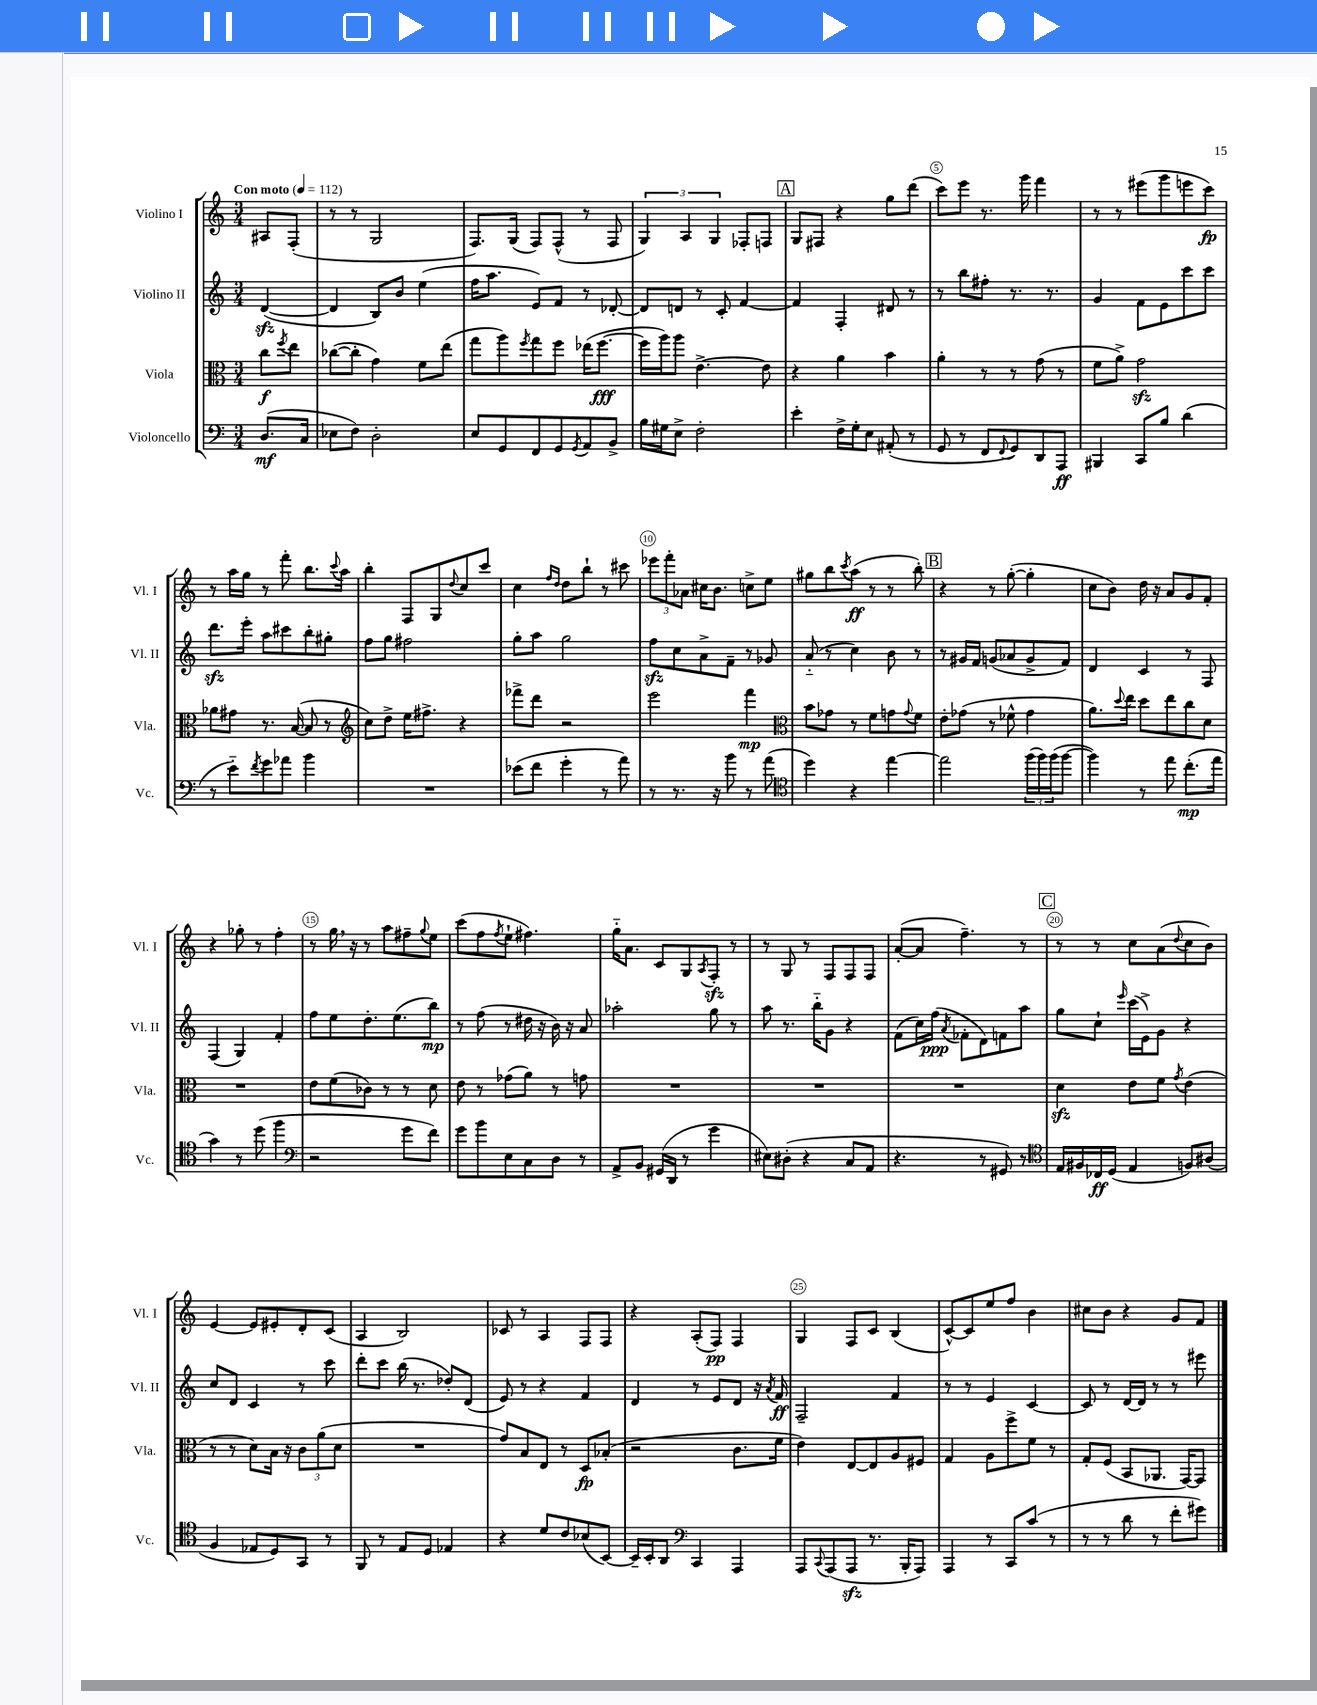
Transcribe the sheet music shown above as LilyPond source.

<<
\new StaffGroup <<
\new Staff = "s0" \with { instrumentName = "Violino I" shortInstrumentName = "Vl. I" } {
    \clef treble \key c \major \numericTimeSignature \time 3/4 \partial 4 \tempo "Con moto" 4 = 112
    ais8 f8-.( |
    r8 r8 g2 |
    f8.) g16( f8) f8-^( r8 f8 |
    \tuplet 3/2 { g4) a4 g4 } fes8-. f8 |
    \mark \markup { \box "A" } g8 fis8 r4 g''8 d'''8( |
    c'''8) e'''8 r8. g'''16 f'''4 |
    r8 r8 eis'''8( g'''8 e'''8 c'''8\fp) |
    r8 a''16 g''16 r8 f'''8-. b''8. \appoggiatura { c'''8 } a''16 |
    b''4-. f8 g8 \appoggiatura { d''8 } c''8 c'''8 |
    c''4 \grace { f''16 d''16 } d''8 b''8-! r8 cis'''8 |
    \tuplet 3/2 { ees'''8 f'''8-. aes'8 } cis''16 b'8. c''8-> e''8 |
    gis''8 b''8 \acciaccatura { c'''8 } a''8\ff( r8 r8 b''8-.) |
    \mark \markup { \box "B" } r4 r8 g''8~-.( g''4-. |
    c''8 b'8) d''16 r16 a'8 g'8 f'8-. |
    r4 ges''8-. r8 f''4-. |
    r8 g''16 \breathe r16 r8 a''8 fis''8-- \appoggiatura { g''8 } e''8 |
    c'''8( f''8 \acciaccatura { f''8 } e''8-! fis''4.) |
    g''16-_ a'8. c'8 g8 \acciaccatura { a8 } f8-.\sfz r8 |
    r8 g8 r8 f8 f8 f8 |
    a'8~-.( a'8 f''4.--) r8 |
    \mark \markup { \box "C" } r8 r8 c''8 a'8( \appoggiatura { d''8 } c''8 b'8) |
    e'4~ e'8 eis'8-. d'8-. c'8( |
    a4 b2) |
    ces'8 r8 a4 f8 f8 |
    r4 a8-.( f8\pp) f4 |
    g4 f8 c'8 b4( |
    c'8~-^) c'8 e''8 f''8 b'4 |
    cis''8 b'8 r4 g'8 f'8 \bar "|." |
}
\new Staff = "s1" \with { instrumentName = "Violino II" shortInstrumentName = "Vl. II" } {
    \clef treble \key c \major \numericTimeSignature \time 3/4 \partial 4
    d'4~\sfz( |
    d'4 b8) b'8 e''4( |
    f''16 a''8. e'8) f'8 r8 des'8~-. |
    des'8 d'8 r8 c'8-. f'4~ |
    \mark \markup { \box "A" } f'4 f4-. dis'8 r8 |
    r8 b''8 fis''8-. r8. r8. |
    g'4 f'8 e'8 c'''8 c'''8 |
    d'''8.\sfz e'''16-. a''8 cis'''8 b''8-. gis''8-. |
    f''8 g''8 fis''2 |
    g''8-. a''8 g''2 |
    f''8\sfz c''8 a'8-> f'8-- r8 ges'8 |
    a'8-_( r8 c''4) b'8 r8 |
    \mark \markup { \box "B" } r8 gis'16 f'16 g'8( aes'8 g'8-> f'8) |
    d'4 c'4 r8 f8 |
    f4( g4) f'4-. |
    f''8 e''8 d''8.-. e''8.( b''8\mp) |
    r8 f''8( r8 dis''16 r16 b'16) r16 a'8 |
    aes''2-. g''8 r8 |
    a''8 r8. b''16-_ g'8 r4 |
    f'8( c''16) f''16\ppp( \acciaccatura { a'8 } fes'8-. d'8) f'8 a''8 |
    \mark \markup { \box "C" } g''8 c''8-! \grace { e'''16 } c'''16( e'16->) g'8 r4 |
    c''8 d'8 c'4 r8 c'''8 |
    d'''8-. c'''8 b''16( r8. des''8-.) d'8( |
    e'8) r8 r4 f'4 |
    d'4 r8 e'8 d'8 r16 \acciaccatura { a'8 } f'16\ff |
    f2-- f'4 |
    r8 r8 e'4 c'4~ |
    c'8 r8 d'16~ d'16 r8 r8 eis'''8 \bar "|." |
}
\new Staff = "s2" \with { instrumentName = "Viola" shortInstrumentName = "Vla." } {
    \clef alto \key c \major \numericTimeSignature \time 3/4 \partial 4
    c''8\f \acciaccatura { f''8 } e''8 |
    ces''8~( ces''8-. g'4) f'8 e''8( |
    g''8 a''8) \acciaccatura { f''8 } g''8 f''8 ees''16( f''8.~\fff |
    f''16 a''16) a''8 e'4.~-> e'8 |
    \mark \markup { \box "A" } r4 a'4 b'4 |
    a'4-. r8 r8 g'8( r8 |
    f'8 a'8->) g'2\sfz |
    aes'8 gis'8 r8. b16~( b8 r8 |
    \clef treble c''8) d''8-> e''16 fis''8.-> r4 |
    fes'''8-> d'''8 r2 |
    e'''2 f'''4\mp |
    \clef alto b'8 ges'8 r8 f'8 g'8 \appoggiatura { g'8 } f'8 |
    \mark \markup { \box "B" } e'8-. ges'8( r8 fes'8-^ ges'4 |
    a'8.) \appoggiatura { d''8 } e''16 d''8 e''8 c''8 d'8 |
    R2. |
    e'8 f'8( ces'8) r8 r8 d'8 |
    e'8 r8 ges'8( a'8) r8 g'8 |
    R2. |
    R2. |
    R2. |
    \mark \markup { \box "C" } d'4\sfz e'8 f'8 \acciaccatura { g'8 } e'4( |
    r8 r8 d'8) b16 r16 \tuplet 3/2 { c'8 a'8( d'8 } |
    R2. |
    g'8) b8 e8 r8 d8\fp bes8-.( |
    r2 c'8. f'16 |
    e'4) e8~ e8 a8 fis8 |
    g4 a8 f''8-> f'8 r8 |
    g8-. f8( b,8 aes,8. g,16~) g,8 \bar "|." |
}
\new Staff = "s3" \with { instrumentName = "Violoncello" shortInstrumentName = "Vc." } {
    \clef bass \key c \major \numericTimeSignature \time 3/4 \partial 4
    d8.\mf( c16 |
    ees8 f8) d2-. |
    e8 g,8 f,8 g,8 \acciaccatura { g,8 } a,8 b,8-> |
    b16 gis16 e8-> f2-. |
    \mark \markup { \box "A" } e'4-. f16-> g16-. e8 ais,8-.( r8 |
    g,8 r8 f,8 \appoggiatura { f,8 } g,8) d,8 a,,8\ff |
    bis,,4 c,8 b8 d'4( |
    r8 e'8-_) \acciaccatura { f'8 } g'8 aes'8 b'4 |
    R2. |
    ees'8( f'8 g'4-. r8 a'8) |
    r8 r8. r16 b'8 r8 a'8( |
    \clef tenor d''4) r4 e''4~ |
    \mark \markup { \box "B" } e''2 \tuplet 3/2 { f''16( f''16) f''16( } f''8~ |
    f''4) r8 e''8 c''8.-.\mp( e''16 |
    g'4) r8 d''8( f''4 |
    \clef bass r2 g'8 f'8) |
    g'8 b'8 e8 c8 d8 r8 |
    a,8-> b,8 gis,16( d,16 r8 g'4 |
    eis8) dis8-.( r4 c8 a,8 |
    r4. r8 gis,8) r8 |
    \mark \markup { \box "C" } \clef tenor e16 fis16 ces16\ff d16( e4 f8) ais8( |
    f4 ees8 d8) g,8 r8 |
    f,8 r8 e8 d8 ees4 |
    r4 d'8 c'8 bes8( b,8~) |
    b,16-- b,16-. a,8 \clef bass c,4 a,,4 |
    a,,8 \appoggiatura { c,8 } a,,8( a,,8\sfz r8. b,,16-. a,,8) |
    a,,4 r8 c,8 c'8( r8 |
    r8 r8 d'8 r8 f'8-. gis'8) \bar "|." |
}
>>
>>
\layout { \context { \Score \override BarNumber.break-visibility = ##(#f #t #t) barNumberVisibility = #(every-nth-bar-number-visible 5) \override BarNumber.stencil = #(make-stencil-circler 0.1 0.3 ly:text-interface::print) } }
